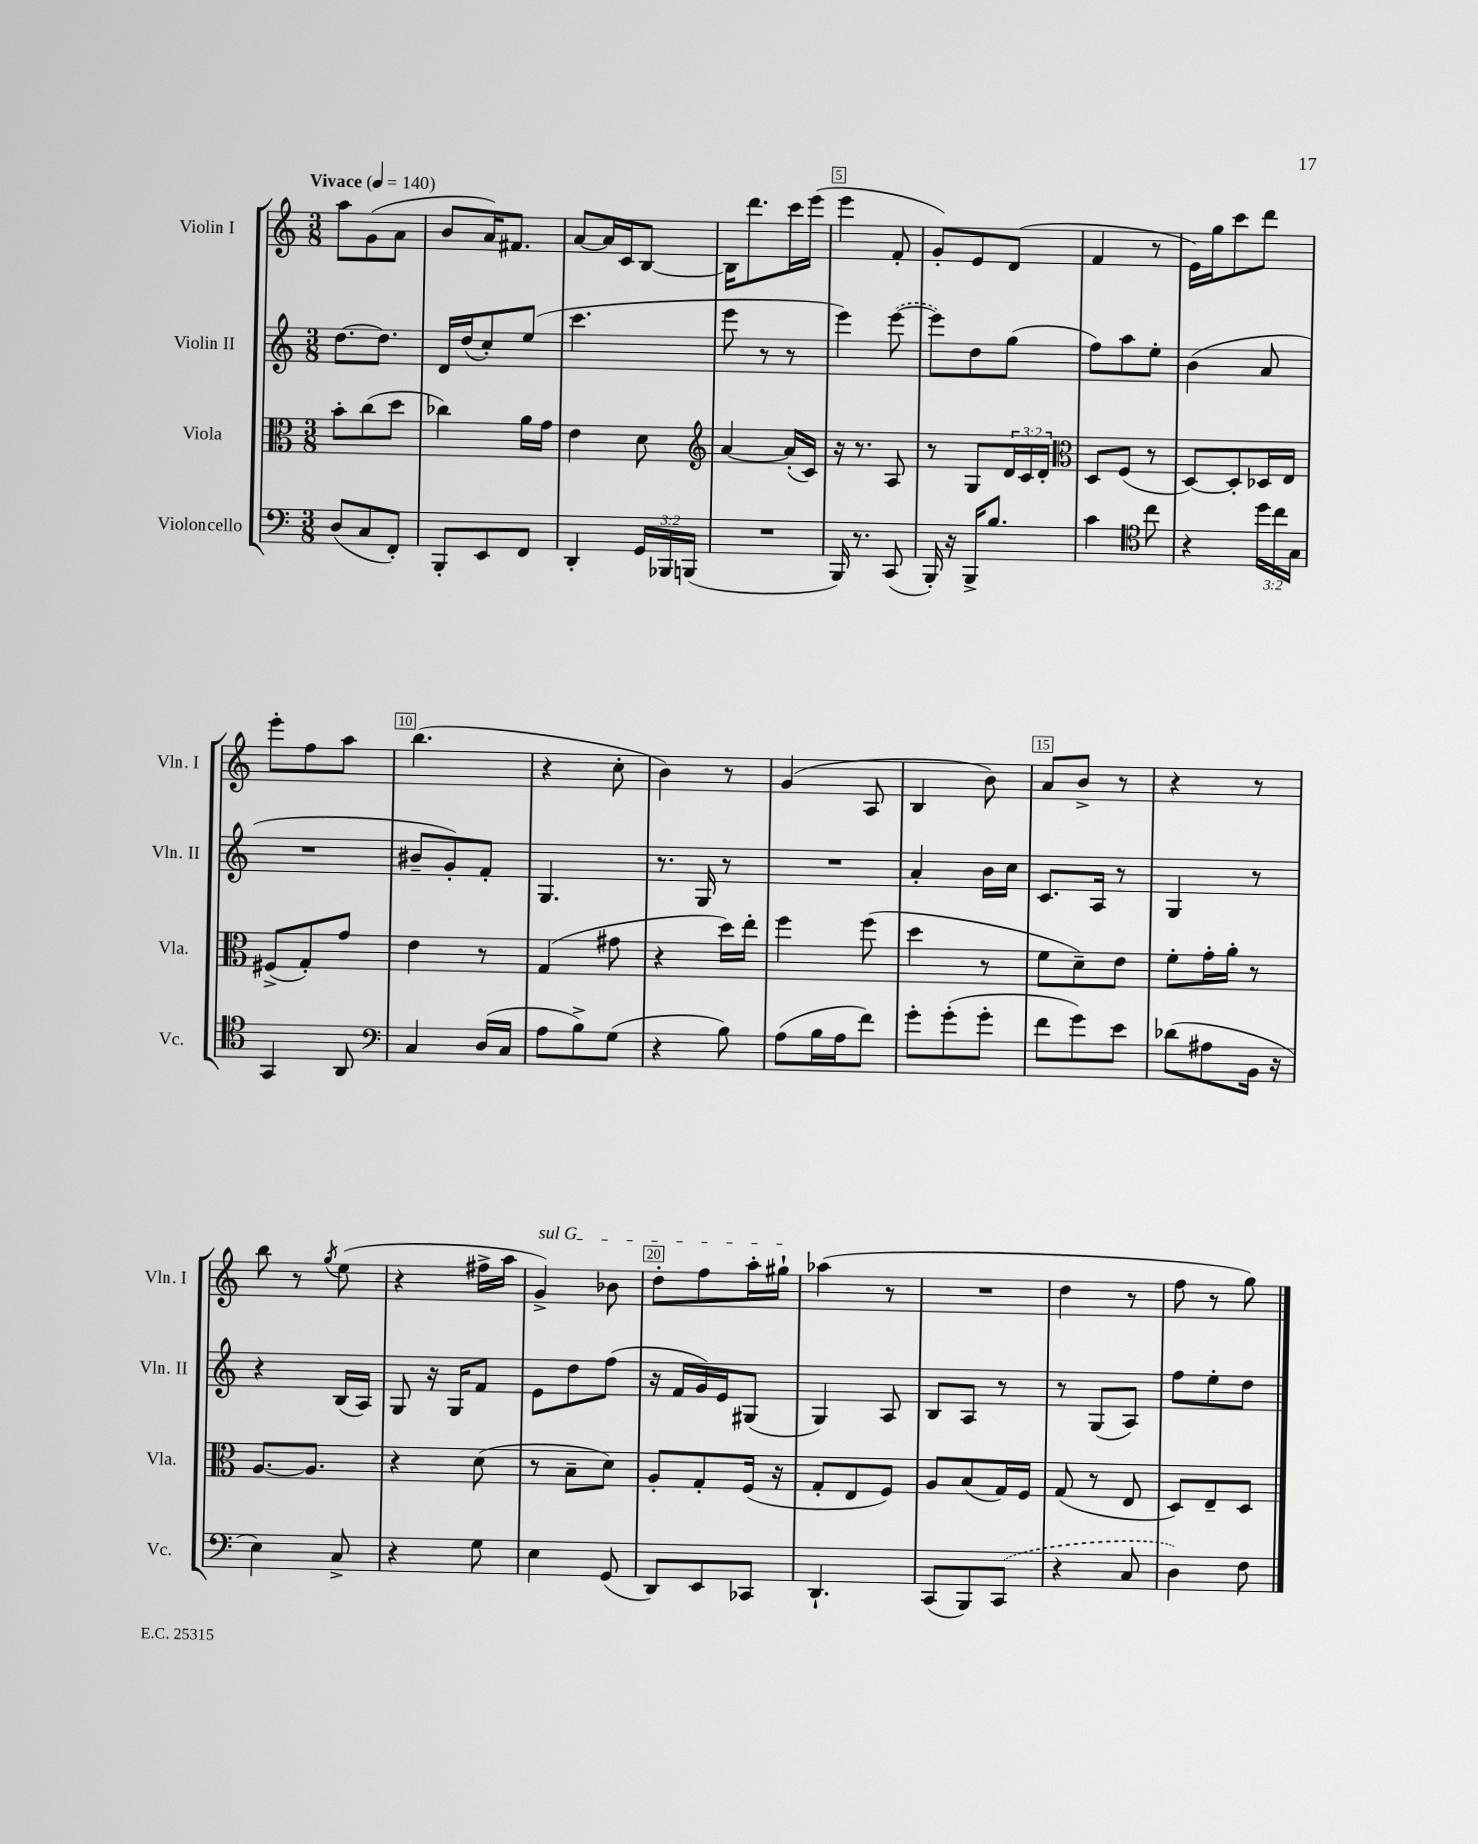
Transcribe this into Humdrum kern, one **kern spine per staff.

**kern	**kern	**kern	**kern
*staff4	*staff3	*staff2	*staff1
*clefF4	*clefC3	*clefG2	*clefG2
*k[]	*k[]	*k[]	*k[]
*M3/8	*M3/8	*M3/8	*M3/8
*MM140	*MM140	*MM140	*MM140
(8D/L	8b'\L	[8.dd\L	8aa\L
8C/	(8cc\	.	(8g\
.	.	8.dd\]J	.
8FF'/J)	8dd\J	.	8a\J
=	=	=	=
8BBB'/L	4cc-\)	16d/LL	8b/L
.	.	(16dd/J	.
8EE/	.	8cc'/)	16a/K)
.	.	.	8.f#/J
8FF/J	16a\LL	(8ee/J	.
.	16g\JJ	.	.
=	=	=	=
4DD'/	4e\	4.ccc\	[8a/L
.	.	.	16a/]L
.	.	.	16c/J
24GG/LL	8d\	.	[8B/J
24BBB-/	.	.	.
(24BBB/JJ	.	.	.
=	=	=	=
*	*clefG2	*	*
4.r	[4a/	8eee\	16B\]LK
.	.	.	8.ddd\
.	.	8r	.
.	(16a'/]LL	8r	16ccc\L
.	16c/JJ)	.	(16eee\JJ
=	=	=	=
16BBB/)	16r	4eee\)	4eee\
8.r	8.r	.	.
(8CC/	8A/	([8eee\	8f'/
=	=	=	=
16BBB'/)	8r	8eee\]L)	8g'/L)
16r	.	.	.
16BBB^/LK	8G/L	8dd\	8e/
8.B/J	.	.	.
.	24d/L	(8gg\J	(8d/J
.	24c/	.	.
.	24d'/JJ	.	.
=	=	=	=
*	*clefC3	*	*
4c\	8D/L	8ff\L)	4f/
.	(8F/J	8aa\	.
*clefC4	*	*	*
8cc\	8r	8ee'\J	8r
=	=	=	=
4r	[8D/L)	(4b\	16e\LL)
.	.	.	16gg\J
.	8D'/]	.	8ccc\
24dd\LL	16D-/L	8a/	8ddd\J
24cc\	.	.	.
.	16E/JJ	.	.
24G\JJ	.	.	.
=	=	=	=
4GG/	(8F#^/L	4.r	8eee'\L
.	8G'/)	.	8ff\
8AA/	8g/J	.	8aa\J
=	=	=	=
*clefF4	*	*	*
4C/	4e\	8b#~/L	(4.bb\
.	.	8g'/)	.
(16D/LL	8r	8f'/J	.
16C/JJ	.	.	.
=	=	=	=
8A\L	(4G/	4.G/	4r
8B^\)	.	.	.
(8G\J	8g#\	.	8cc'\
=	=	=	=
4r	4r	8.r	4b\)
.	.	16G/	.
8B\)	16dd\LL)	8r	8r
.	16ee'\JJ	.	.
=	=	=	=
(8A\L	4ff\	4.r	(4g/
16B\L	.	.	.
16A\J	.	.	.
8f\J)	(8ff\	.	8A/
=	=	=	=
8g'\L	4dd\	4a'/	4B/
(8g'\	.	.	.
8g'\J	8r	16b\LL	8b\)
.	.	16cc\JJ	.
=	=	=	=
8f\L	8f\L	8.c/L	8a/L
8g\)	8d~\)	.	8b^/J
.	.	16A/Jk	.
8e\J	8e\J	8r	8r
=	=	=	=
(8d-\L	8f'\L	4G/	4r
8A#\	16g'\L	.	.
.	16a'\JJ	.	.
16BB\Jk	8r	8r	8r
16r	.	.	.
=	=	=	=
4E\)	[8.A/L	4r	8bb\
.	.	.	8r
.	8.A/]J	.	.
.	.	.	8qgg/
8C^/	.	(16B/LL	(8ee\
.	.	16A/JJ)	.
=	=	=	=
4r	4r	8G/	4r
.	.	16r	.
.	.	16G/LK	.
8G\	(8d\	8f/J	16ff#^\LL
.	.	.	16aa\JJ
=	=	=	=
4E\	8r	8e\L	4g^/)
.	8B~\L	8dd\	.
(8GG/	8d\J)	(8ff\J	8b-\
=	=	=	=
8DD/L)	8A'/L	16r	8dd'\L
.	.	16f/LL	.
8EE/	8G'/	16g/)	8ff\
.	.	16e/J	.
8CC-/J	(16F/Jk	(8G#/J	16aa'\L
.	16r	.	16gg#`\JJ
=	=	=	=
4.DD`/	8G'/L	4G/)	(4aa-\
.	8E/	.	.
.	8F/J)	8A/	8r
=	=	=	=
(8CC/L	8A/L	8B/L	4.r
8BBB/)	(8B/	8A/J	.
(8CC/J	16G/L)	8r	.
.	16F/JJ	.	.
=	=	=	=
4r	(8G/	8r	4dd\
.	8r	(8G/L	.
8C/	8E/	8A/J)	8r
=	=	=	=
4D\)	8D/L)	8ff\L	8ff\
.	8E~/	8ee'\	8r
8F\	8D/J	8dd\J	8gg\)
==	==	==	==
*-	*-	*-	*-
